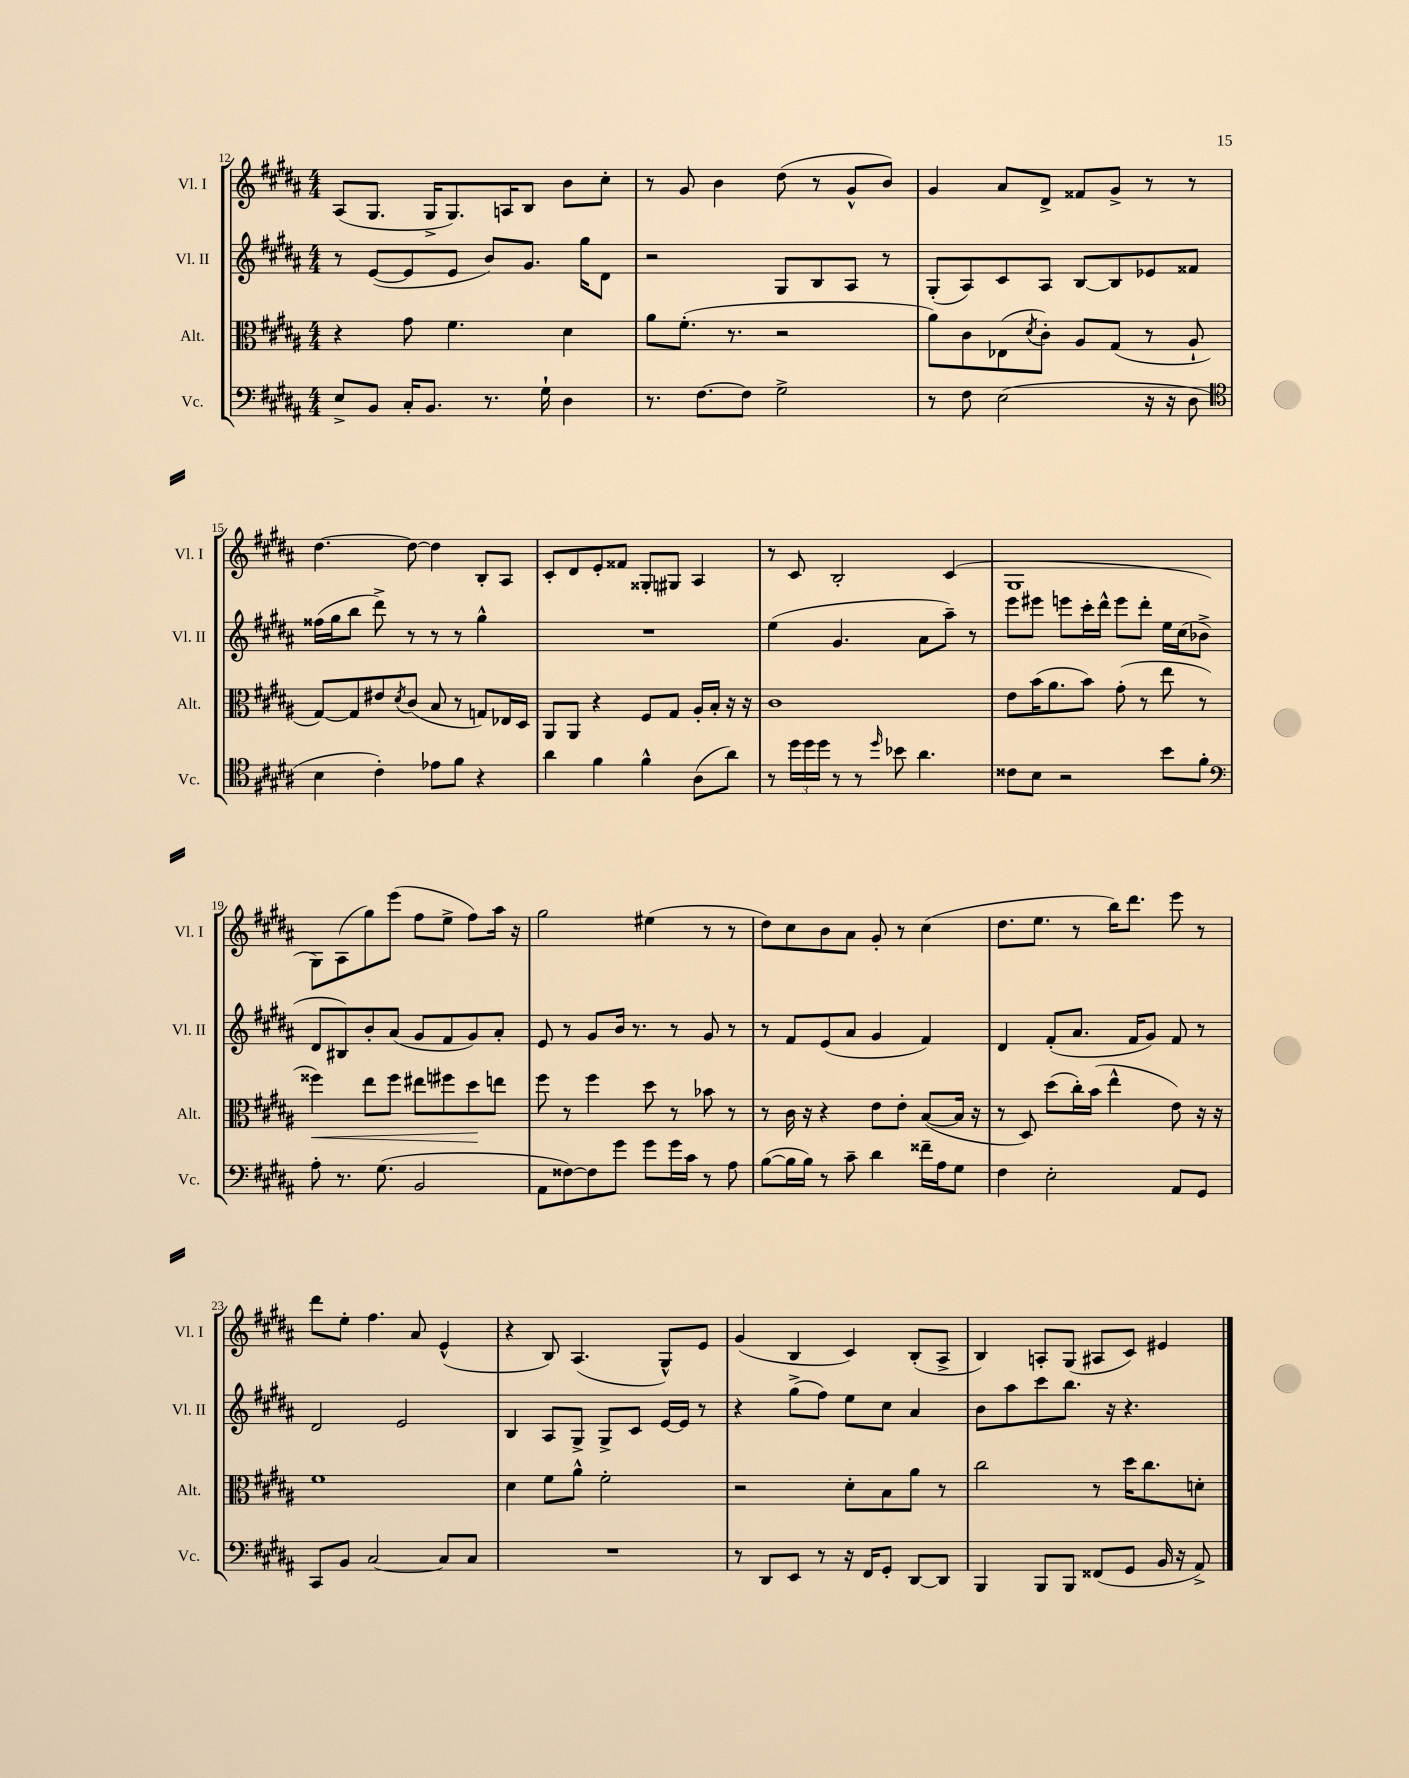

**kern	**kern	**kern	**kern
*staff4	*staff3	*staff2	*staff1
*clefF4	*clefC3	*clefG2	*clefG2
*k[f#c#g#d#a#]	*k[f#c#g#d#a#]	*k[f#c#g#d#a#]	*k[f#c#g#d#a#]
*M4/4	*M4/4	*M4/4	*M4/4
8E^/L	4r	8r	(8A#/L
8BB/J	.	([8e/L	8.G#/J
16C#'/LK	8g#\	8e/]	.
8.BB/J	.	.	16G#^/LK
.	4.f#\	8e/J	8.G#/)
8.r	.	8b/L)	.
.	.	.	16A/K
.	.	8.g#/J	8B/J
16G#`\	.	.	.
4D#\	4d#\	.	8b\L
.	.	16gg#\LK	.
.	.	8d#\J	8cc#'\J
=	=	=	=
8.r	8a#\L	2r	8r
.	(8.f#'\J	.	8g#/
[8.F#\L	.	.	.
.	.	.	4b\
.	8.r	.	.
8F#\]J	.	.	.
2G#^\	2r	8G#/L	(8dd#\
.	.	8B/	8r
.	.	8A#/J	8g#^^/L
.	.	8r	8b/J)
=	=	=	=
8r	8a#\L)	(8G#'/L	4g#/
8F#\	8c#\	8A#/)	.
(2E\	(8E-\	8c#/	8a#/L
.	8qd#/	.	.
.	8c#'\J)	8A#/J	8d#^/J
.	8A#/L	[8B/L	8f##/L
.	(8G#/J	8B/]	8g#^/J
16r	8r	8e-/	8r
16r	.	.	.
8D#\	8A#`/	8f##/J	8r
=	=	=	=
*clefC4	*	*	*
4B\	[8G#/L)	(16ff##\LL	[4.dd#\
.	.	16gg#\J	.
.	8G#/]	8bb\J	.
4c#'\)	8e#/	8ddd#^\)	.
.	8qd#/	.	.
.	(8c#/J	8r	8dd#\_
8e-\L	8B/	8r	4dd#\]
8f#\J	8r	8r	.
4r	8G/L)	4gg#^^\	8B'/L
.	16E-/L	.	8A#/J
.	16D#/JJ	.	.
=	=	=	=
4a#\	8AA#/L	1r	8c#'/L
.	8AA#/J	.	8d#/
4f#\	4r	.	8e'/
.	.	.	8f##/J
4f#^^\	8F#/L	.	8G##'/L
.	8G#/J	.	8G#/J
(8A#\L	16A#'/LL	.	4A#/
.	16B'/JJ	.	.
8a#\J)	16r	.	.
.	16r	.	.
=	=	=	=
8r	1c#	(4ee\	8r
24dd#\LL	.	.	8c#/
24dd#\	.	.	.
24dd#\JJ	.	.	.
8r	.	4.g#/	2B'/
8r	.	.	.
16qqdd#/	.	.	.
8b-\	.	.	.
4.a#\	.	8a#\L	.
.	.	8aa#~\J)	(4c#/
.	.	8r	.
=	=	=	=
8c##\L	8e\L	8eee\L	1G#
8B\J	(16b\K	8eee#\J	.
.	8.a#\	.	.
2r	.	8eee\L	.
.	8b\J)	16ccc#'\L	.
.	.	16ddd#^^\JJ	.
.	(8g#'\	8eee\L	.
.	8r	8ddd#'\J	.
8b\L	8ee\	16ee\LL	.
.	.	(16cc#\J	.
8f#'\J	8r	8b-^\J	.
=	=	=	=
*clefF4	*	*	*
8A#'\	4ff##\)	8d#/L	8G#\L)
8.r	.	8B#/)	(8A#\
.	8ee\L	8b'/	8gg#\)
(8.G#\	.	.	.
.	8ff##\J	(8a#/J	(8eee\J
2BB/	8ee#\L	8g#/L	8ff#\L
.	8ff#\	8f#/	8ee^\J
.	8dd#\	8g#/)	8ff#\L)
.	8ee\J	8a#'/J	16aa#\Jk
.	.	.	16r
=	=	=	=
8AA#\L	8ff#\	8e/	2gg#\
[8F##\)	8r	8r	.
8F##\]	4ff#\	8g#/L	.
8g#\J	.	16b/Jk	.
.	.	8.r	.
8g#\L	8dd#\	.	(4ee#\
16g#\L	8r	8r	.
16c#\JJ	.	.	.
8r	8b-\	8g#/	8r
8A#\	8r	8r	8r
=	=	=	=
([8B\L	8r	8r	8dd#\L)
16B\]L	16c#\	8f#/L	8cc#\
16B\JJ)	16r	.	.
8r	4r	(8e/	8b\
8c#~\	.	8a#/J	8a#\J
4d#\	8e\L	4g#/	8g#'/
.	8e'\J	.	8r
16f##~\LL	([8B/L	4f#/)	(4cc#\
16A#\J	.	.	.
8G#\J	16B/]Jk	.	.
.	16r	.	.
=	=	=	=
4F#\	8r	4d#/	8.dd#\L
.	8D#/)	.	.
.	.	.	8.ee\J
2E'\	(8dd#\L	(8f#'/L	.
.	16cc#'\L)	8.a#/J	8r
.	(16b\JJ	.	.
.	4ee^^\	.	16bb\LK)
.	.	16f#/LK	8.ddd#\J
.	.	8g#/J)	.
8AA#/L	8e\)	8f#/	8eee\
8GG#/J	16r	8r	8r
.	16r	.	.
=	=	=	=
8CC#/L	1f#	2d#/	8ddd#\L
8BB/J	.	.	8ee'\J
[2C#/	.	.	4.ff#\
.	.	2e/	.
.	.	.	8a#/
8C#/]L	.	.	(4e^^/
8C#/J	.	.	.
=	=	=	=
1r	4d#\	4B/	4r
.	8f#\L	8A#/L	8B/)
.	8a#^^\J	8G#^/J	(4.A#/
.	2f#'\	8G#^/L	.
.	.	8c#/J	.
.	.	[16e/LL	8G#^^/L)
.	.	16e/]JJ	.
.	.	8r	8e/J
=	=	=	=
8r	2r	4r	(4g#/
8DD#/L	.	.	.
8EE/J	.	(8gg#^\L	4B/
8r	.	8ff#\J)	.
16r	8d#'\L	8ee\L	4c#/)
16FF#/LK	.	.	.
8GG#'/J	8B\	8cc#\J	.
[8DD#/L	8a#\J	4a#/	(8B'/L
8DD#/]J	8r	.	8A#^/J
=	=	=	=
4BBB/	2cc#\	8b\L	4B/)
.	.	8aa#\	.
8BBB/L	.	8ccc#\	8A'/L
8BBB/J	.	8.bb\J	(8G#/J
(8FF##/L	8r	.	8A#/L
.	.	16r	.
8GG#/J	16dd#\LK	4.r	8c#/J)
.	8.cc#\	.	.
16BB/	.	.	4e#/
16r	.	.	.
8AA#^/)	8d'\J	.	.
==	==	==	==
*-	*-	*-	*-
